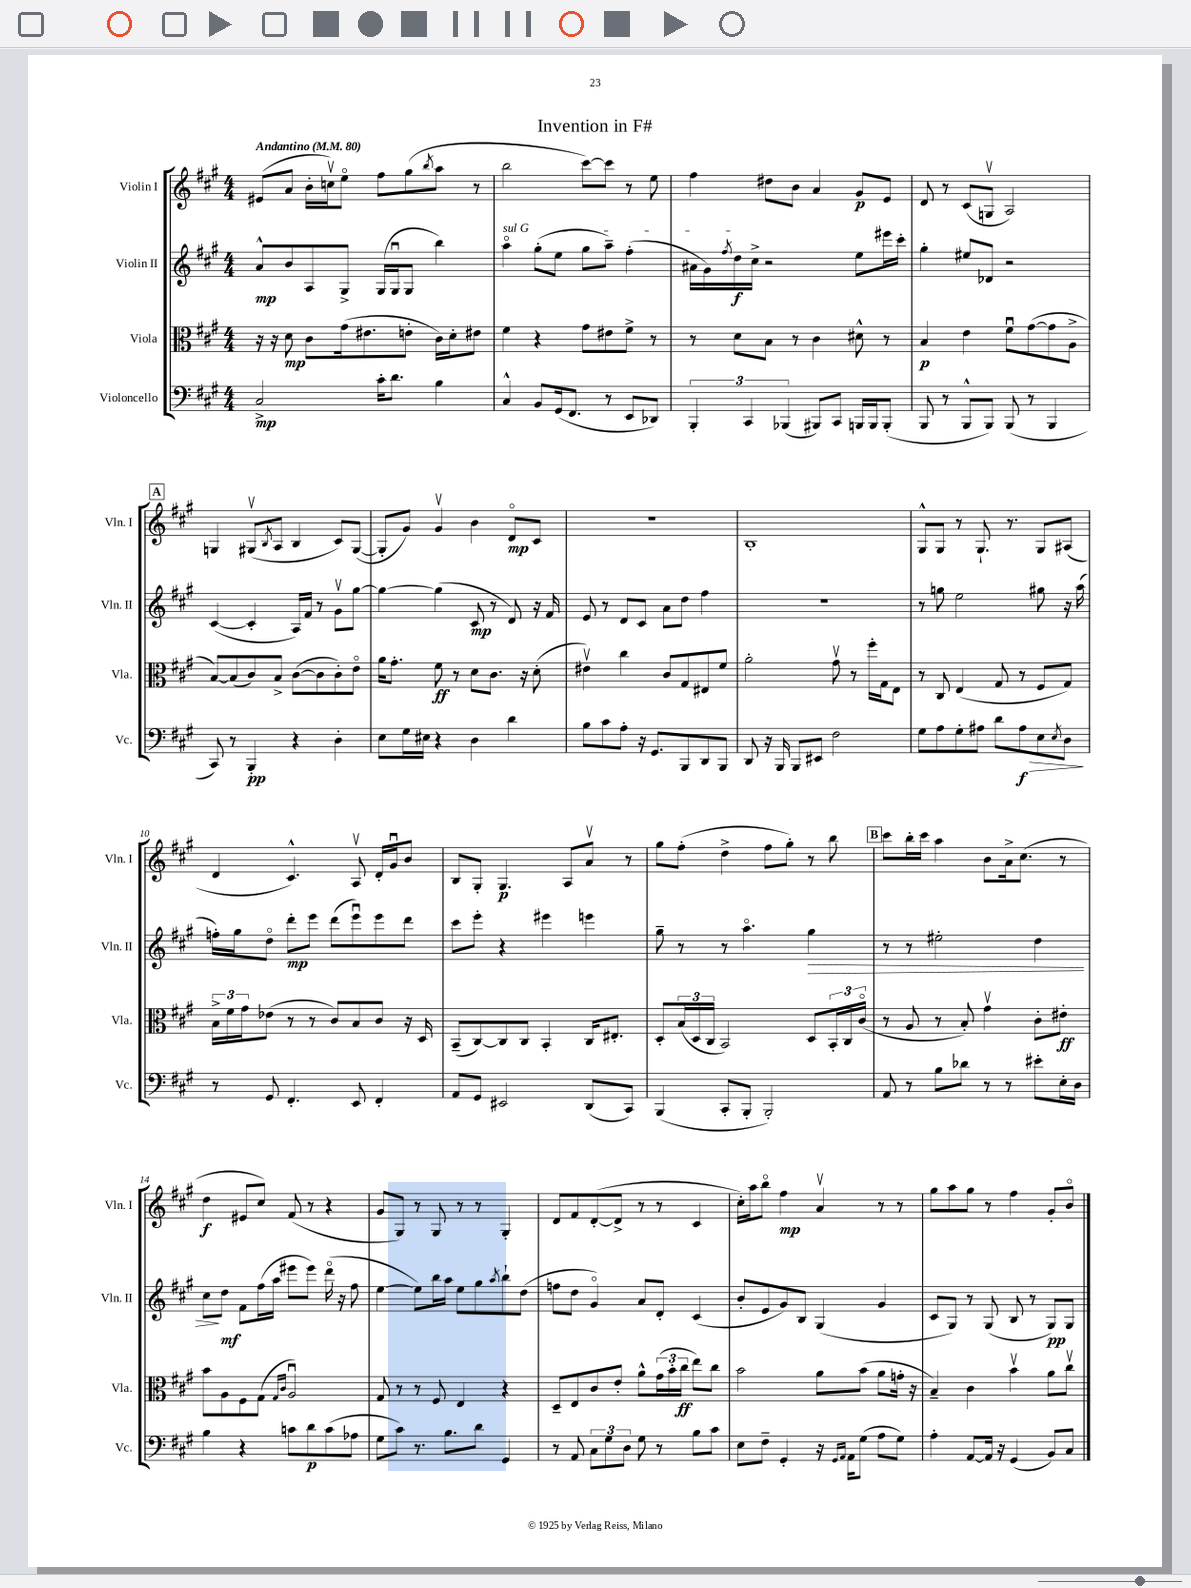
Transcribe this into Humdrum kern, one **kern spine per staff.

**kern	**kern	**kern	**kern
*staff4	*staff3	*staff2	*staff1
*clefF4	*clefC3	*clefG2	*clefG2
*k[f#c#g#]	*k[f#c#g#]	*k[f#c#g#]	*k[f#c#g#]
*M4/4	*M4/4	*M4/4	*M4/4
*MM80	*MM80	*MM80	*MM80
2C#^	16r	8a^^	(8e#
.	16r	.	.
.	8d	8b	8a
.	8c#	8A	16b'
.	.	.	16ccv)
.	(16g#	8G#^	8eeo
.	8.e#	.	.
16c#'	.	(16G#	8ff#
8.d	.	16G#u	.
.	8e'	8G#	(8gg#
.	.	.	8qbb
4B	16c#)	4bb)	8aa
.	16d'	.	.
.	8e#	.	8r
=	=	=	=
4C#^^	4f#	4aao	2bb
8BB	4r	(8gg#'	.
(16GG#	.	8ee	.
8.FF#	.	.	.
.	8g#	8gg#	[8ccc#)
8r	8e#	8aa~)	8ccc#]
8EE	8f#^	(4ff#'	8r
8DD-)	8r	.	8ee
=	=	=	=
6BBB'	8r	16a#	4ff#
.	.	16g#)	.
.	.	8qff#	.
.	8d	16dd	.
6CC#	.	.	.
.	.	16cc#^	.
.	8B	2r	8dd#
(6BBB-	.	.	.
.	8r	.	8b
8BBB#)	4c#	.	4a
8CC#	.	.	.
16BBB	8d#^^	8ee	8g#
16BBB	.	.	.
(8BBB'	8r	16eee#	8e
.	.	16ccc#'	.
=	=	=	=
8BBB	4B	4gg#'	8d
8r	.	.	8r
8BBB^^	4e	8ee#	(8c#
8BBB)	.	8d-	8Gv
(8BBB	8f#u	2r	2A)
8r	([8g#	.	.
4BBB	8g#]	.	.
.	8A^	.	.
=	=	=	=
8CC#)	[8B)	([4c#	4G
8r	(8B]	.	.
4BBB'	8c#)	4c#']	(8G#v
.	.	.	8qB
.	8B^	.	8A
4r	([8c#	16A)	4B
.	.	16f#	.
.	8c#]	8r	.
4D'	8c#')	8g#v	8c#)
.	8eo	[8gg#	([8G#
=	=	=	=
8E	16a	4gg#_	8G#']
.	8.g#'	.	.
16G#	.	.	8g#)
16E#	.	.	.
4r	8f#	(4gg#]	4g#v
.	8r	.	.
4D	8d	8c#	4b
.	8.c#	8r	.
4d	.	8d)	8do
.	16r	.	.
.	(8d'	16r	8c#
.	.	16f#	.
=	=	=	=
8B	4e#v)	8e	1r
8c#	.	8r	.
8A'	4cc#	8d	.
16r	.	8c#	.
8.GG#	.	.	.
.	8c#	8a	.
8BBB	8G#	8dd	.
8DD	8E#	4ff#	.
8BBB	8f#	.	.
=	=	=	=
8DD	2a'	1r	1B'
16r	.	.	.
16BBB	.	.	.
8BBB	.	.	.
8EE#	.	.	.
2F#	8g#v	.	.
.	8r	.	.
.	16ff#'	.	.
.	16G#	.	.
.	8E	.	.
=	=	=	=
8G#	8r	8r	8G#^^
8A	8C#	8gg	8G#
8G#'	(4E	2ee	8r
8A#	.	.	8.G#`
8d	8G#	.	.
.	.	.	8.r
8A#	8r	.	.
8E	8F#	8gg#	8G#
8qE	.	.	.
8D	8G#)	16r	(8A#
.	.	(16aa	.
=	=	=	=
8r	24B^	16ff')	4d
.	24f#	.	.
.	.	16gg#	.
.	24g#	.	.
8GG#	(8e-	8ddo	.
4.FF#'	8r	8ddd'	4.c#^^)
.	8r	8eee	.
.	8c#)	(8ddd	.
8EE	8B	8eeeu)	8Av
4FF#'	8c#	8eee	16d'
.	.	.	16g#u
.	16r	8ddd	8b
.	16D	.	.
=	=	=	=
8AA	(8BB~	8ccc#	8B
8GG#	[8C#)	8eee'	8G#'
2EE#	8C#]	4r	4.G#
.	8C#	.	.
.	4BB'	4eee#	.
.	.	.	8A
(8DD	16C#	4eee	8av
.	8.E#'	.	.
8CC#)	.	.	8r
=	=	=	=
(4BBB	8D'	8gg#~	8gg#
.	(24B	8r	(8ff#'
.	24D	.	.
.	24C#	.	.
8CC#'	2BB)	8r	4dd^
8BBB'	.	4.aao	.
2BBB')	.	.	8ff#
.	.	.	8gg#')
.	8D	4gg#	8r
.	24BB'	.	8bb
.	24C#	.	.
.	(24c#o	.	.
=	=	=	=
8AA	8r	8r	8ccc#
8r	8A	8r	16bb'
.	.	.	16ccc#
8B	8r	2ee#'	4aa
8d-	8B')	.	.
8r	4g#v	.	8b
8r	.	.	16a^
.	.	.	(8.cc#
8e#'	8c#'	4dd	.
16E'	8e#'	.	8r
16D	.	.	.
=	=	=	=
4B	8b	8cc#	4dd
.	8A	8dd	.
4r	8F#	8f#	8e#
.	(8G#	(16ff#	8cc#)
.	.	16aa	.
.	16qqG#	.	.
.	16qqc#	.	.
8c	2Au)	8eee#	(8f#
8d	.	8eee#)	8r
(8c	.	(16dddo	4r
.	.	16r	.
8A-	.	8ff#	.
=	=	=	=
8G#	8G#	[4ee	8g#
8c#)	8r	.	8G#)
8.r	8r	8ee])	8r
.	8F#	16bb	8G#
8.B	.	16aa	.
.	4E	8ee	8r
8d	.	8gg#	8r
.	.	8qaa	.
4GG#	4r	8bb`	4G#'
.	.	(8dd	.
=	=	=	=
8r	8D~	8ff	8d
8AA	8E	8dd	8f#
12C#	8c#	4g#o)	([8d'
12G#	.	.	.
.	8e'	.	8d^]
12D	.	.	.
8G#	8a^^	8a	8r
8r	(24g#	8d'	8r
.	24b'	.	.
.	24cc#	.	.
8B	8ee)	(4c#	4c#
8c#	8cc#	.	.
=	=	=	=
8E	2b	8b'	16cc#')
.	.	.	16aa
8F#~	.	8e	8bbo
4GG#'	.	8g#)	4ff#
.	.	8B	.
16r	8a	(4G#	4av
16qqGG#	.	.	.
16qqAA	.	.	.
16AA	.	.	.
(8G#	(8b	.	.
8A	8a	4g#	8r
8G#)	16g'	.	8r
.	16r	.	.
=	=	=	=
4A'	4B~)	8c#	8gg#
.	.	8G#)	8aa
[8AA	4c#	8r	8gg#
16AA]	.	(8G#	8r
16r	.	.	.
(4GG#	4bv	8B	4ff#
.	.	8r	.
8BB)	8a	8G#)	8g#'
8C#	8cc#v	8G#	8bo
==	==	==	==
*-	*-	*-	*-
